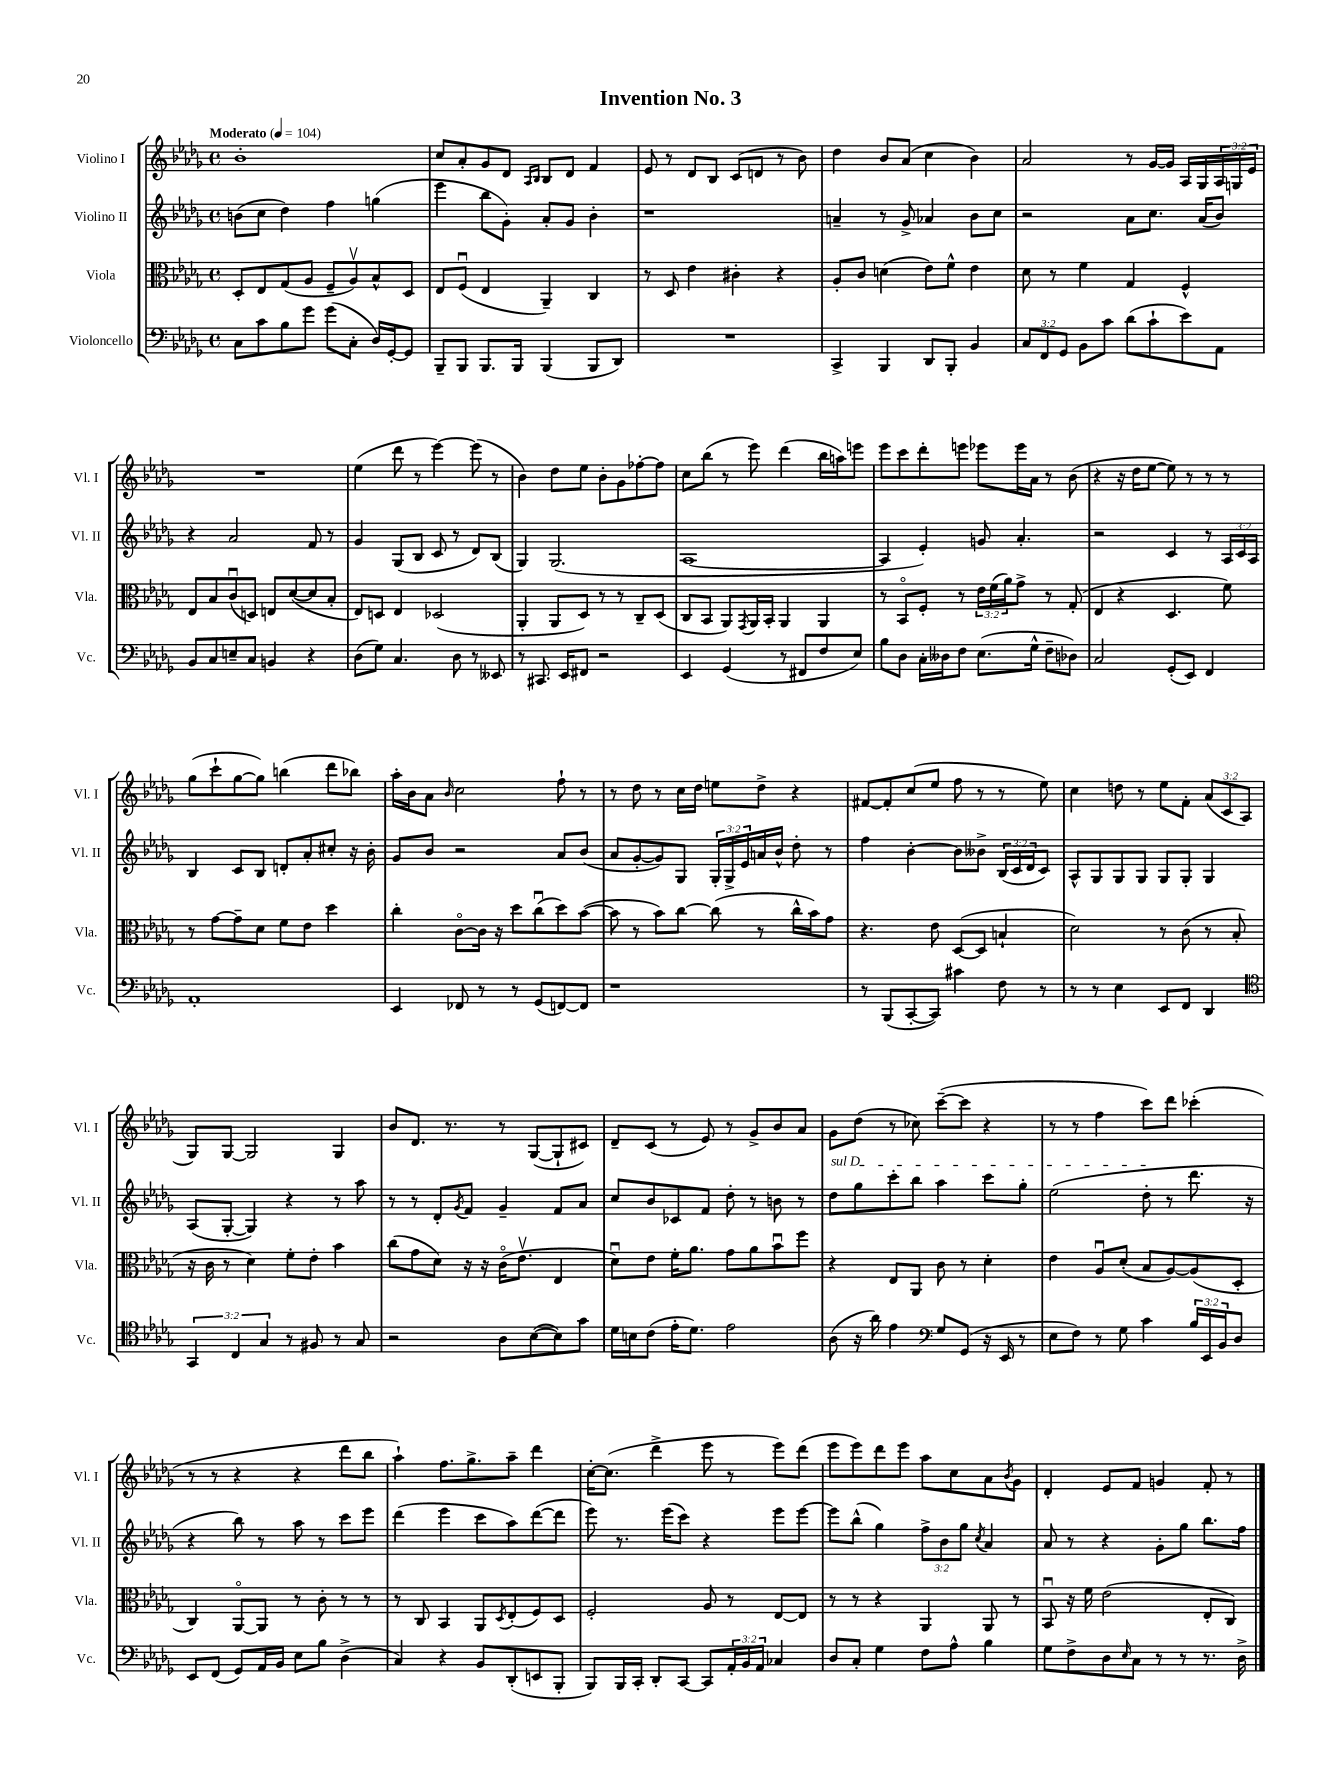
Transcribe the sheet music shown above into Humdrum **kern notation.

**kern	**kern	**kern	**kern
*staff4	*staff3	*staff2	*staff1
*clefF4	*clefC3	*clefG2	*clefG2
*k[b-e-a-d-g-]	*k[b-e-a-d-g-]	*k[b-e-a-d-g-]	*k[b-e-a-d-g-]
*M4/4	*M4/4	*M4/4	*M4/4
*met(c)	*met(c)	*met(c)	*met(c)
*MM104	*MM104	*MM104	*MM104
8C\L	8D-'/L	(8b\L	1b-'
8c\	8E-/	8cc\J	.
8B-\	(8G-/	4dd-\)	.
8g-\J	8A-/J	.	.
(8g-\L	8F~/L	4ff\	.
8C'\J	8A-v/)	.	.
16D-/LL)	8B-^^/	(4gg\	.
[16GG-'/J	.	.	.
8GG-/]J	8D-/J	.	.
=	=	=	=
8BBB-~/L	8E-/L	4eee-\	8cc/L
8BBB-/J	(8Fu/J	.	8a-'/
8.BBB-/L	4E-/	8bb-\L	8g-/
.	.	8g-'\J)	8d-/J
16BBB-/Jk	.	.	.
.	.	.	16qqA-/LL
.	.	.	16qqB-/JJ
(4BBB-/	4AA-~/)	8a-'/L	8B-/L
.	.	8g-/J	8d-/J
8BBB-/L	4C/	4b-'\	4f/
8DD-/J)	.	.	.
=	=	=	=
1r	8r	1r	8e-/
.	8D-/	.	8r
.	4e-\	.	8d-/L
.	.	.	8B-/J
.	4c#'\	.	(8c/L
.	.	.	8d/J
.	4r	.	8r
.	.	.	8b-\)
=	=	=	=
4CC^/	8A-'/L	4a~/	4dd-\
.	8c/J	.	.
4BBB-/	(4d\	8r	8b-/L
.	.	8g-^/	(8a-/J
8DD-/L	8e-\L)	4a-/	4cc\
8BBB-'/J	8f^^\J	.	.
4BB-/	4e-\	8b-\L	4b-\)
.	.	8cc\J	.
=	=	=	=
12C/L	8d-\	2r	2a-/
12FF/	.	.	.
.	8r	.	.
12GG-/J	.	.	.
8BB-\L	4f\	.	.
8c\J	.	.	.
(8d-\L	4G-/	8a-\L	8r
8c`\	.	8.cc\J	[16g-/LL
.	.	.	16g-/]JJ
8e-\)	4F^^/	.	16A-/LL
.	.	(16a-/LK	16G-/
8AA-\J	.	8b-/J)	24A-/
.	.	.	24G/
.	.	.	24e-/JJ
=	=	=	=
8BB-/L	8E-/L	4r	1r
8C/	8B-/	.	.
8E~/	(8cu/	2a-/	.
8C/J	8D/J)	.	.
4BB/	8E/L	.	.
.	([8d-/	.	.
4r	8d-/]	8f/	.
.	8B-'/J	8r	.
=	=	=	=
(8D-\L	8E-/L)	4g-/	(4ee-\
8G-\J)	8D/J	.	.
4.C/	4E-/	(8G-/L	8ddd-\
.	.	8B-/J	8r
.	(2D-/	8c/	[4eee-\)
8D-\	.	8r	.
8r	.	8d-/L)	(8eee-\]
8EE--/	.	(8B-/J	8r
=	=	=	=
8r	4AA-'/	4G-/)	4b-\)
8.CC#/	.	.	.
.	8AA-/L	(2.G-/	8dd-\L
16EE-/LK	.	.	.
8FF#/J	8D-/J)	.	8ee-\J
2r	8r	.	8b-'\L
.	8r	.	8g-\
.	8C~/L	.	[8ff-'\
.	(8D-/J	.	8ff-\]J
=	=	=	=
4EE-/	8C/L	[1A-	8cc\L
.	8BB-/J	.	(8bb-\J
(4GG-/	8AA-/L)	.	8r
.	8qGG-/	.	.
.	16AA-/L	.	8eee-\)
.	16BB-'/JJ	.	.
8r	4AA-/	.	(4ddd-\
8FF#/L	.	.	.
8F/	4AA-/	.	16bb-\LL
.	.	.	16aa\J)
8E-/J)	.	.	8eee\J
=	=	=	=
8B-\L	8r	4A-/]	8eee-\L
8D-\J	8BB-o/L	.	8ccc\
16C'\LL	8F'/J	4e-'/)	8ddd-'\
16D--\J	.	.	.
8F\J	8r	.	8eee\J
(8.E-\L	24e-\LL	8g/	8eee-\L
.	(24f\	.	.
.	24a-\J)	.	.
.	8g-^\J	4.a-'/	16eee-\L
16G-^^\Jk	.	.	16a-\JJ
8F~\L	8r	.	8r
8D-\J)	(8G-'/	.	(8b-\
=	=	=	=
2C/	4E-/	2r	4r
.	4r	.	16r
.	.	.	16dd-\LK
.	.	.	[8ee-\J
(8GG-'/L	4.D-/	4c/	8ee-\])
8EE-/J)	.	.	8r
4FF/	.	8r	8r
.	8f\)	24A-/LL	8r
.	.	24c/	.
.	.	24A-/JJ	.
=	=	=	=
1AA-'	8r	4B-/	(8gg-\L
.	[8g-\L	.	8ccc`\
.	8g-~\]	8c/L	[8gg-\
.	8d-\J	8B-/J	8gg-\]J)
.	8f\L	8d'/L	(4bb\
.	8e-\J	8a-'/	.
.	4dd-\	8cc#'/J	8ddd-\L
.	.	16r	8bb-\J)
.	.	16b-'\	.
=	=	=	=
4EE-/	4cc'\	8g-/L	16aa-'\LL
.	.	.	16b-\J
.	.	8b-/J	8a-\J
.	.	.	16qqb-/
8FF-/	[8co\L	2r	2cc\
8r	16c\]Jk	.	.
.	16r	.	.
8r	8dd-\L	.	.
(8GG-/L	(8ccu\	.	.
[8FF/)	8dd-\)	8a-/L	8ff`\
8FF/]J	([8b-\J	(8b-/J	8r
=	=	=	=
1r	8b-\]	8a-/L	8r
.	8r	[8g-'/	8dd-\
.	8b-\L)	8g-/])	8r
.	[8cc\J	8G-/J	16cc\LL
.	.	.	16dd-\JJ
.	(8cc\]	24G-'/LL	8ee\L
.	.	24G-^/	.
.	.	24e-/	.
.	8r	16a/	8dd-^\J
.	.	16b-^^/JJ	.
.	16cc^^\LL	8dd-'\	4r
.	16b-\J)	.	.
.	8g-\J	8r	.
=	=	=	=
8r	4.r	4ff\	[8f#/L
(8BBB-/L	.	.	8f#'/]
[8CC'/	.	[4b-'\	(8cc/
8CC/]J)	8e-\	.	8ee-/J
4c#\	([8D-/L	8b-\]L	8ff\
.	8D-/]J	8b--^\J	8r
8F\	4B`/	(24B-/LL	8r
.	.	24c/	.
.	.	24d-/J	.
8r	.	8c/J)	8ee-\)
=	=	=	=
8r	2d-\)	8A-^^/L	4cc\
8r	.	8G-/	.
4E-\	.	8G-/	8dd\
.	.	8G-/J	8r
8EE-/L	8r	8G-/L	8ee-\L
8FF/J	(8c\	8G-'/J	8f'\J
4DD-/	8r	4G-/	(12a-/L
.	.	.	12c/
.	8B-'/	.	.
.	.	.	12A-/J
=	=	=	=
*clefC4	*	*	*
6GG-/	16r	(8A-/L	8G-/L)
.	16c\	.	.
.	8r	[8G-'/J	[8G-/J
6C/	.	.	.
.	4d-\)	4G-/])	2G-/]
6G-/	.	.	.
8r	8f'\L	4r	.
8F#/	8e-'\J	.	.
8r	4b-\	8r	4G-/
8G-/	.	8aa-\	.
=	=	=	=
2r	(8cc\L	8r	8b-/L
.	8g-\	8r	8.d-/J
.	8d-\J)	8d-'/L	.
.	.	.	8.r
.	.	8qg-/	.
.	16r	8f/J	.
.	16r	.	.
8A-\L	(16co\LK	4g-~/	8r
.	8.e-v\J	.	.
([8B-\	.	.	([8G-/L
8B-\])	4E-/	8f/L	8G-`/]
8g-\J	.	8a-/J	8c#/J)
=	=	=	=
16d-\LL	8d-u\L)	8cc/L	8d-~/L
16B\J	.	.	.
(8c\J	8e-\J	8b-/	(8c/J
16e-'\LK	16f'\LK	8c-/	8r
8.d-\J)	8.a-\J	.	.
.	.	8f/J	8e-/)
2e-\	8g-\L	8dd-'\	8r
.	8a-\	8r	8g-^/L
.	8b-u\	8b\	8b-/
.	8ff\J	8r	8a-/J
=	=	=	=
(8A-\	4r	8dd-\L	8g-\L
16r	.	8gg-\	(8dd-\J
16a-\)	.	.	.
4e-\	8E-/L	8ccc'\	8r
.	8AA-/J	8bb-\J	8cc-\)
*clefF4	*	*	*
8G-/L	8c\	4aa-\	([8ccc~\L
(8GG-/J	8r	.	8ccc\]J
16r	4d-'\	8ccc\L	4r
16EE-/	.	.	.
8r	.	8gg-'\J	.
=	=	=	=
8E-\L	4e-\	(2ee-\	8r
8F\J)	.	.	8r
8r	8A-u/L	.	4ff\
8G-\	(8d-'/J	.	.
4c\	8B-/L	8dd-'\	8ccc\L)
.	[8A-/)	8r	8ddd-\J
24B-/LL	(8A-/]	8.ddd-\	(4ccc-'\
24EE-/	.	.	.
24BB-/J	.	.	.
8D-/J	8D-'/J	.	.
.	.	16r	.
=	=	=	=
8EE-/L	4C/)	4r	8r
(8FF/J	.	.	8r
8GG-/L)	[8AA-o/L	8bb-\)	4r
16AA-/L	8AA-/]J	8r	.
16BB-/JJ	.	.	.
8E-\L	8r	8aa-\	4r
8B-\J	8c'\	8r	.
(4D-^\	8r	8ccc\L	8ddd-\L
.	8r	8eee-\J	8bb-\J
=	=	=	=
4C/)	8r	(4ddd-\	4aa-`\)
.	8C/	.	.
4r	4BB-/	4eee-\	8.ff\L
.	.	.	8.gg-^\
8BB-/L	8AA-/L	8ccc\L	.
.	8qD-/	.	.
(8DD-'/	(8E-'/	8aa-\)	8aa-~\J
8EE/	8F/)	([8ddd-\	4ddd-\
8BBB-'/J	8D-/J	8ddd-\]J	.
=	=	=	=
8BBB-/L)	2F'/	8eee-\)	[16cc'\LK
.	.	.	(8.cc\]J
16BBB-/L	.	8.r	.
16CC'/JJ	.	.	.
8DD-'/L	.	.	4ddd-^\
.	.	(16eee-\LK	.
[8CC/J	.	8ccc\J)	.
8CC/]L	8A-/	4r	8eee-\
24AA-'/L	8r	.	8r
24BB-/	.	.	.
24AA-/JJ	.	.	.
4C-/	[8E-/L	8eee-\L	8eee-\L)
.	8E-/]J	[8eee-\J	(8ddd-\J
=	=	=	=
8D-/L	8r	8eee-\]L	8eee-\L
8C'/J	8r	(8bb-^^\J	8eee-\)
4G-\	4r	4gg-\)	8ddd-\
.	.	.	8eee-\J
8F\L	4AA-/	12ff^\L	8aa-\L
.	.	12b-\	.
8A-^^\J	.	.	8cc\
.	.	12gg-\J	.
.	.	8qcc/	.
4B-\	8AA-/	4a-/	8a-\
.	.	.	8qb-/
.	8r	.	8g-\J
=	=	=	=
8G-\L	8BB-u/	8a-/	4d-'/
8F^\	16r	8r	.
.	16f\	.	.
8D-\	(2e-\	4r	8e-/L
16qqE-/	.	.	.
8C\J	.	.	8f/J
8r	.	8g-'\L	4g/
8r	.	8gg-\J	.
8.r	8E-'/L	8.bb-\L	8f'/
.	8C/J)	.	8r
16D-^\	.	16ff\Jk	.
==	==	==	==
*-	*-	*-	*-
